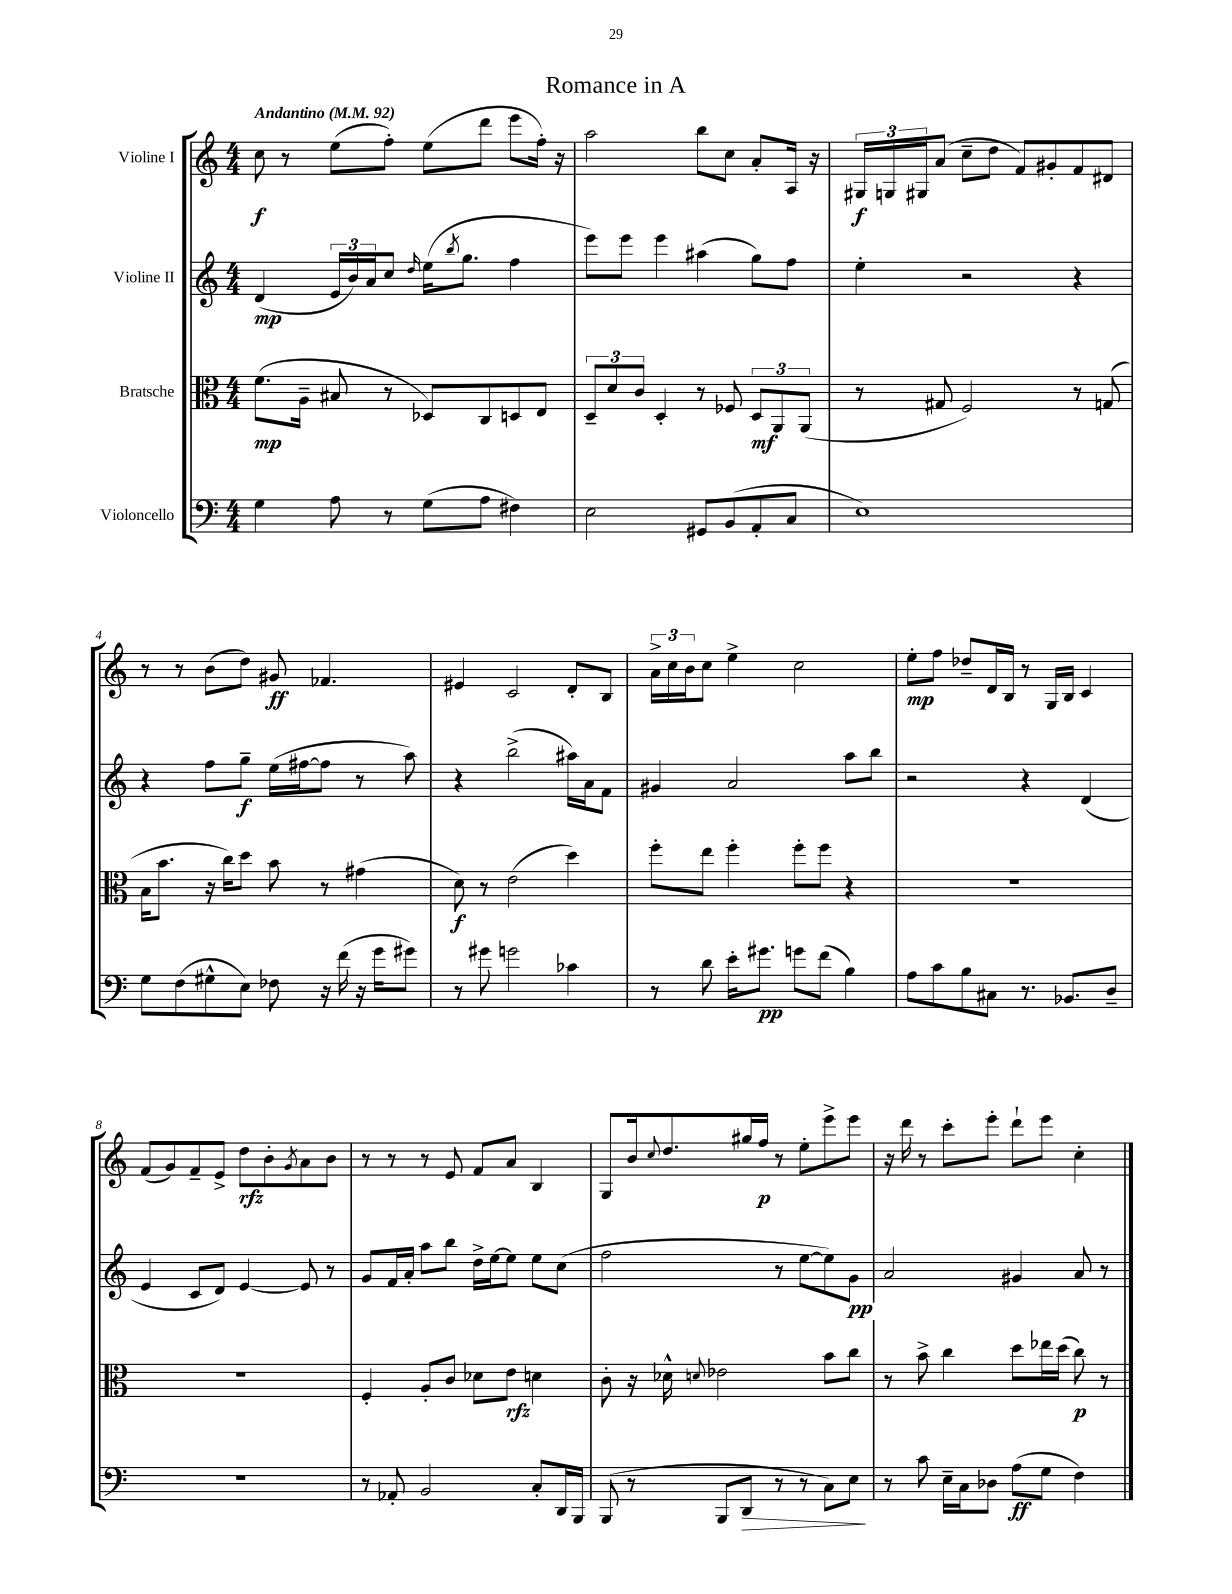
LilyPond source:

\header { title = "Romance in A" }
<<
\new StaffGroup <<
\new Staff = "s0" \with { instrumentName = "Violine I" } {
    \clef treble \key c \major \numericTimeSignature \time 4/4 \tempo "Andantino" 4 = 92
    c''8\f r8 e''8( f''8-.) e''8( d'''8 e'''8 f''16-.) r16 |
    a''2 b''8 c''8 a'8-. a16 r16 |
    \tuplet 3/2 { gis16\f g16 gis16 } a'8( c''8-- d''8 f'8) gis'8-. f'8 dis'8 |
    r8 r8 b'8( d''8) gis'8\ff fes'4. |
    eis'4 c'2 d'8-. b8 |
    \tuplet 3/2 { a'16-> c''16 b'16 } c''8 e''4-> c''2 |
    e''8-.\mp f''8 des''8-- d'16 b16 r8 g16 b16 c'4 |
    f'8( g'8) f'8-- e'8-> d''8\rfz b'8-. \acciaccatura { g'8 } a'8 b'8 |
    r8 r8 r8 e'8 f'8 a'8 b4 |
    g8 b'16 \appoggiatura { c''8 } d''8. gis''16 f''16\p r8 e''8-. e'''8-> e'''8 |
    r16 d'''16 r8 c'''8-. e'''8-. d'''8-! e'''8 c''4-. \bar "|." |
}
\new Staff = "s1" \with { instrumentName = "Violine II" } {
    \clef treble \key c \major \numericTimeSignature \time 4/4
    d'4\mp( \tuplet 3/2 { e'16 b'16) a'16 } c''8 \grace { d''16 } e''16( \acciaccatura { b''8 } g''8. f''4 |
    e'''8) e'''8 e'''4 ais''4( g''8) f''8 |
    e''4-. r2 r4 |
    r4 f''8 g''8--\f e''16( fis''16~ fis''8 r8 a''8) |
    r4 b''2->( ais''16) a'16 f'8 |
    gis'4 a'2 a''8 b''8 |
    r2 r4 d'4( |
    e'4 c'8 d'8) e'4~ e'8 r8 |
    g'8 f'16 a'16-. a''8 b''8 d''16-> e''16~ e''8 e''8 c''8( |
    f''2 r8 e''8~ e''8) g'8\pp |
    a'2 gis'4 a'8 r8 \bar "|." |
}
\new Staff = "s2" \with { instrumentName = "Bratsche" } {
    \clef alto \key c \major \numericTimeSignature \time 4/4
    f'8.\mp( a16-- bis8 r8 des8) c8 d8 e8 |
    \tuplet 3/2 { d8-- d'8 c'8 } d4-. r8 fes8 \tuplet 3/2 { d8\mf a,8 a,8( } |
    r8 gis8 f2) r8 g8( |
    b16 b'8. r16 c''16) d''8 b'8 r8 gis'4( |
    d'8\f) r8 e'2( d''4) |
    f''8-. e''8 f''4-. f''8-. f''8 r4 |
    R1 |
    R1 |
    f4-. a8-. c'8 des'8 e'8\rfz d'4 |
    c'8-. r16 des'16-^ \appoggiatura { d'8 } ees'2 b'8 c''8 |
    r8 b'8-> c''4 d''8 ees''16 d''16( c''8\p) r8 \bar "|." |
}
\new Staff = "s3" \with { instrumentName = "Violoncello" } {
    \clef bass \key c \major \numericTimeSignature \time 4/4
    g4 a8 r8 g8( a8 fis4) |
    e2 gis,8 b,8( a,8-. c8 |
    e1) |
    g8 f8( gis8-^ e8) fes8 r16 f'16( r16 g'16 gis'8) |
    r8 gis'8 g'2 ces'4 |
    r8 d'8 e'16-. gis'8.\pp g'8 f'8( b4) |
    a8 c'8 b8 cis8 r8. bes,8. d8-- |
    R1 |
    r8 aes,8-. b,2 c8-. d,16 b,,16 |
    b,,8( r8 b,,8 d,8\> r8 r8 c8) e8\! |
    r8 c'8 e16-- c16 des8 a8\ff( g8 f4) \bar "|." |
}
>>
>>
